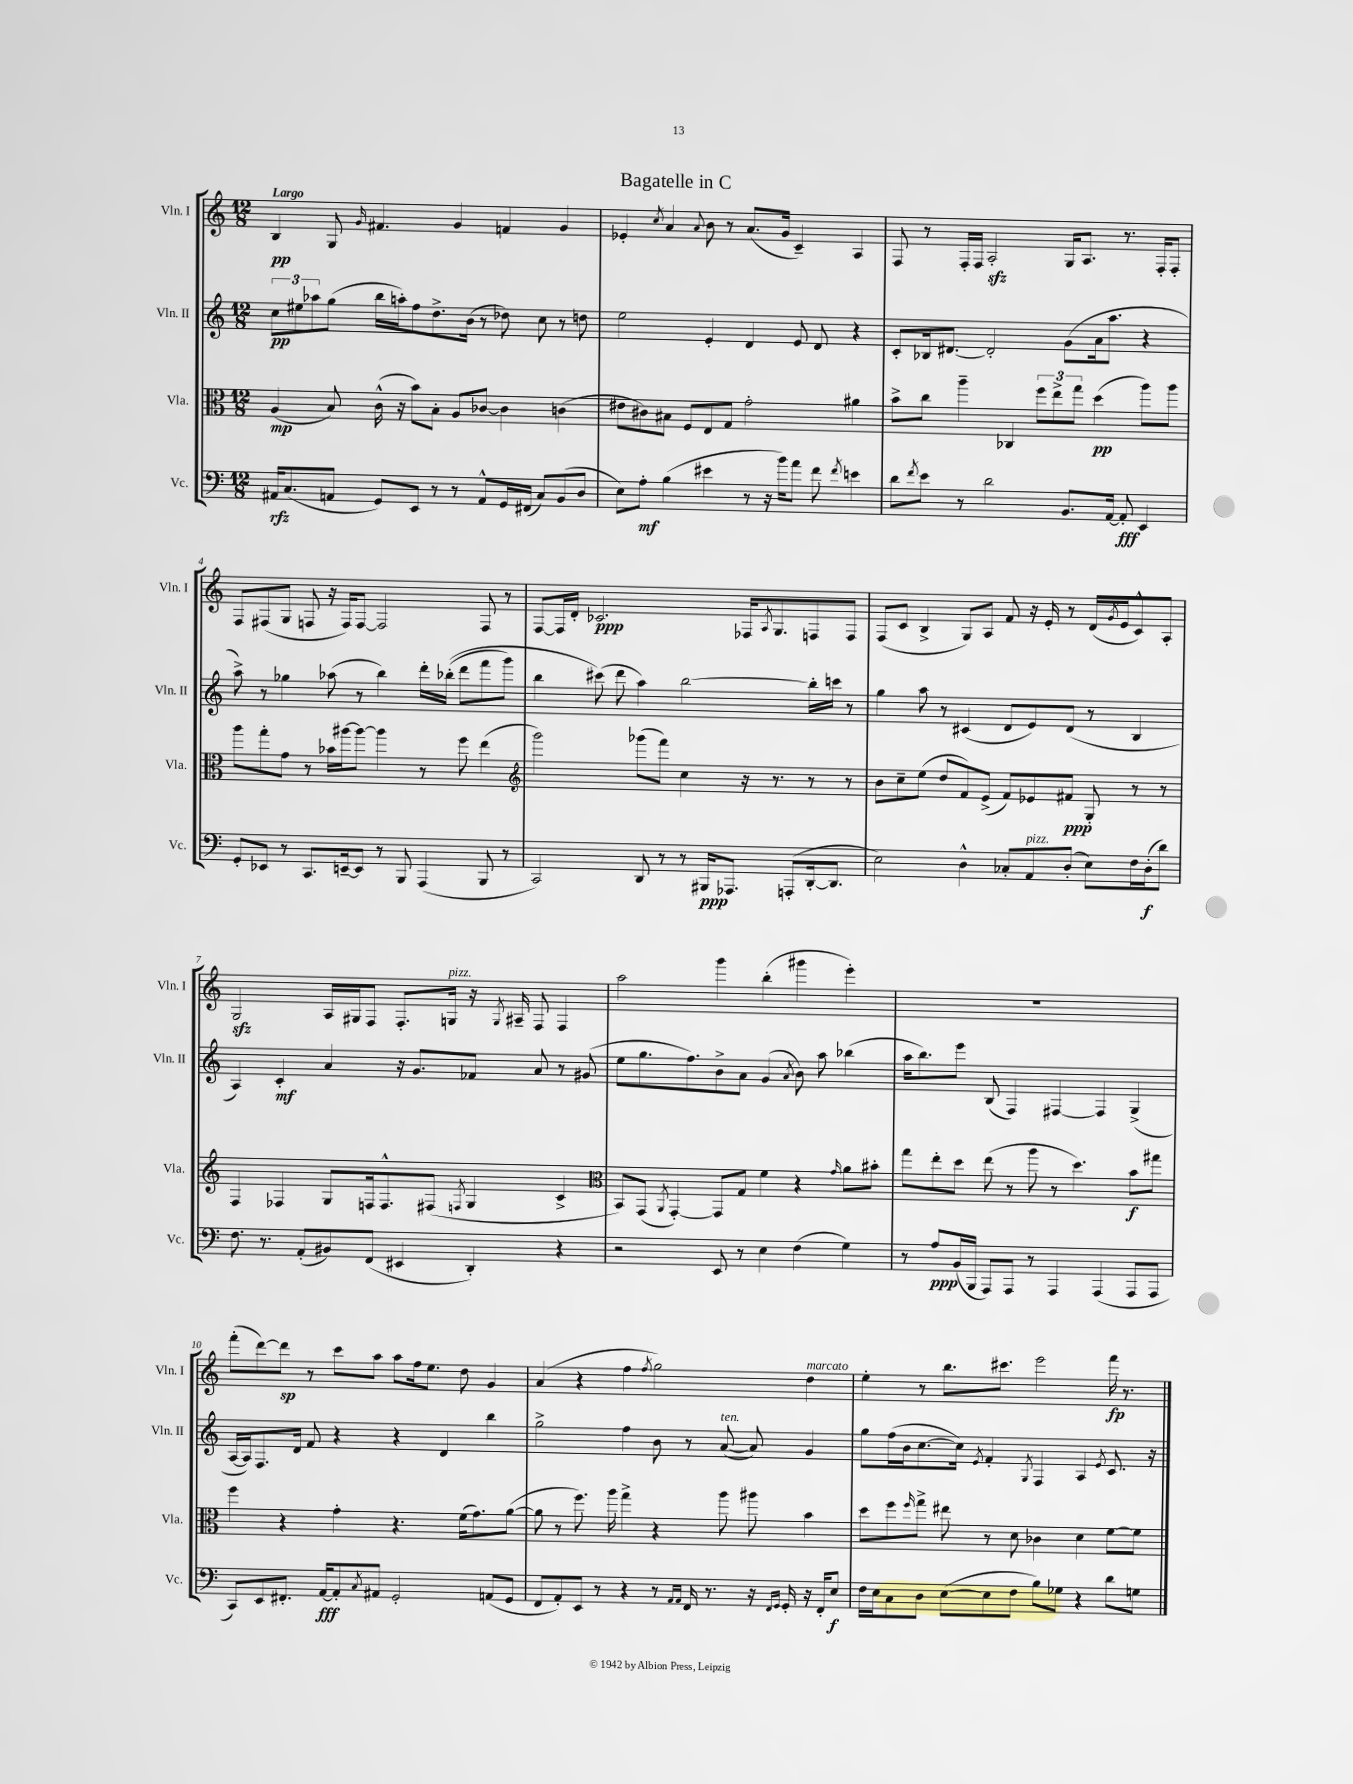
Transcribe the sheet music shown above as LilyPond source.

\header { title = "Bagatelle in C" }
<<
\new StaffGroup <<
\new Staff = "s0" \with { instrumentName = "Vln. I" shortInstrumentName = "Vln. I" } {
    \clef treble \key c \major \numericTimeSignature \time 12/8 \tempo "Largo"
    b4\pp g8 \grace { g'16 } fis'4. g'4 f'4 g'4 |
    ees'4-. \acciaccatura { c''8 } a'4 \appoggiatura { a'8 } b'8 r8 a'8.( g'16 c'4--) a4 |
    f8 r8 f16-. f16 a2-.\sfz g16 a8. r8. f16-. f8-. |
    f8 fis8( g8 f8 r16 f16) f8~ f2 f8 r8 |
    f8~ f16 d'16-. ces'2.\ppp fes16 \acciaccatura { a8 } g8. f8 f8 |
    f8( c'8 b4-> g8) a8 f'8 r16 e'16-. r8 d'16( \acciaccatura { g'8 } e'16 c'8-^) a8-. |
    g2\sfz a16 gis16 f8 f8.-. g16^\markup { \italic "pizz." } r16 \acciaccatura { g8 } ais16-- f8 f4 |
    a''2 g'''4 b''4-.( gis'''4 e'''4-.) |
    R1. |
    f'''8-.( d'''8~) d'''8\sp r8 c'''8 a''8 a''8 f''16 e''8. d''8 g'4 |
    a'4( r4 f''4 \acciaccatura { f''8 } g''2) d''4^\markup { \italic "marcato" } |
    e''4-. r8 b''8. cis'''8. e'''2 f'''16\fp r8. \bar "|." |
}
\new Staff = "s1" \with { instrumentName = "Vln. II" shortInstrumentName = "Vln. II" } {
    \clef treble \key c \major \numericTimeSignature \time 12/8
    \tuplet 3/2 { c''8\pp eis''8 aes''8 } g''8( b''16 a''16-.) f''8 d''8.-> b'16( r8 des''8) c''8 r8 d''8 |
    e''2 e'4-. d'4 e'8 d'8 r4 |
    c'8-. bes16 dis'8.~ dis'2-. g'8( a'16 a''8. r4 |
    a''8->) r8 ges''4 aes''8( r8 b''4) d'''16-. bes''16-.(\( d'''8 f'''8 g'''8) |
    b''4 cis'''8(\) d'''8 a''4) b''2~ b''16-. c'''16 r8 |
    g''4 a''8 r8 cis'4( d'8 e'8) d'8( r8 b4 |
    a4) c'4-.\mf a'4 r16 g'8. fes'8 a'8 r8 gis'8( |
    e''8 g''8. f''8.) b'8-> a'8 g'4( \acciaccatura { a'8 } b'8) a''8 bes''4( |
    a''16 b''8.) e'''8 b8( f4) fis4~ fis4 g4->( |
    a16~ a16) f8. d'16 f'8 r4 r4 d'4 b''4 |
    g''2-> f''4 b'8 r8 a'8~^\markup { \italic "ten." }( a'8) g'4 |
    g''8 f''16( b'16 c''8.~ c''16) \acciaccatura { e'8 } f'4-. \acciaccatura { g8 } f4 a4 \acciaccatura { e'8 } c'8. r16 \bar "|." |
}
\new Staff = "s2" \with { instrumentName = "Vla." shortInstrumentName = "Vla." } {
    \clef alto \key c \major \numericTimeSignature \time 12/8
    a4\mp( b8) c'16-^( r16 b'8) b8-. a8 ces'8~ ces'4 c'4( |
    eis'8 cis'8) bis8 f8 e8 g8 g'2-. ais'4 |
    b'8-> c''8 a''4-- ces4 \tuplet 3/2 { f''8 e''8-> g''8 } d''4\pp( a''8) a''8 |
    a''8 g''8-. g'8 r8 bes'16 ais''16~ ais''8~ ais''4 r8 f''8 e''4( |
    \clef treble g'''2) ges'''8( f'''8) c''4 r16 r8. r8 r8 |
    b'8 c''8-- e''8( d''8 f'8) e'8->( f'8) ees'8 fis'8\ppp g8-. r8 r8 |
    f4 fes4 g8 f16 f8.-^ fis8( \acciaccatura { f8 } g4 c'4-> |
    \clef alto b,8) g,8( \acciaccatura { a,8 } g,4~-.) g,8 g8 f'4 r4 \grace { g'16 } a'8 bis'8-. |
    g''8 e''8-. d''8 e''8( r8 a''8 r8 d''4.) b'8\f gis''8 |
    f''4 r4 g'4-. r4. f'16( g'8.) a'8~( |
    a'8 r8 f''8.) a''16 g''4-> r4 a''8 ais''8 b'4 |
    d''8 f''8 \grace { f''16 } g''8-> eis''8 r8 d'8 ces'4 d'4 f'8~ f'8 \bar "|." |
}
\new Staff = "s3" \with { instrumentName = "Vc." shortInstrumentName = "Vc." } {
    \clef bass \key c \major \numericTimeSignature \time 12/8
    ais,16\rfz c8.( a,8 g,8) e,8 r8 r8 a,8-^ g,16 fis,16( c8) b,8( d8 |
    e8) a8-.\mf b4( eis'4 r8 r16 b'16) a'8 f'8 \acciaccatura { f'8 } e'4 |
    d'8 \acciaccatura { f'8 } e'8 r8 d'2 b,8. a,16~ a,8-.\fff e,4 |
    g,8-. ees,8 r8 c,8. e,16~-- e,8 r8 b,,8 a,,4( b,,8 r8 |
    c,2) d,8 r8 r8 bis,,16\ppp aes,,8. a,,8-.( d,16~-. d,8. |
    e2) d4-^ ces8-. a,8^\markup { \italic "pizz." } d8-.( e8) f16 d16-.\f( d'8) |
    f8. r8. a,8-.( bis,8) f,8( eis,4 d,4-.) r4 |
    r2 e,8 r8 e4 f4( g4) |
    r8 a8\ppp b,16( b,,16 a,,8) a,,8 r8 a,,4 a,,4( a,,8 a,,8 |
    c,8) e,8 fis,8.-. a,16~\fff a,8-. \acciaccatura { c8 } ais,8 g,2-. a,8( g,8 |
    f,8 a,8-.) e,8 r8 r4 r8 \grace { a,16 a,16 } f,16 r8. r16 \grace { f,16 g,16 } g,16-. r16 f,16-. e8\f |
    f16 e16 c8 d8 e8~( e8 f8 b8) ges8 r4 d'8 g8 \bar "|." |
}
>>
>>
